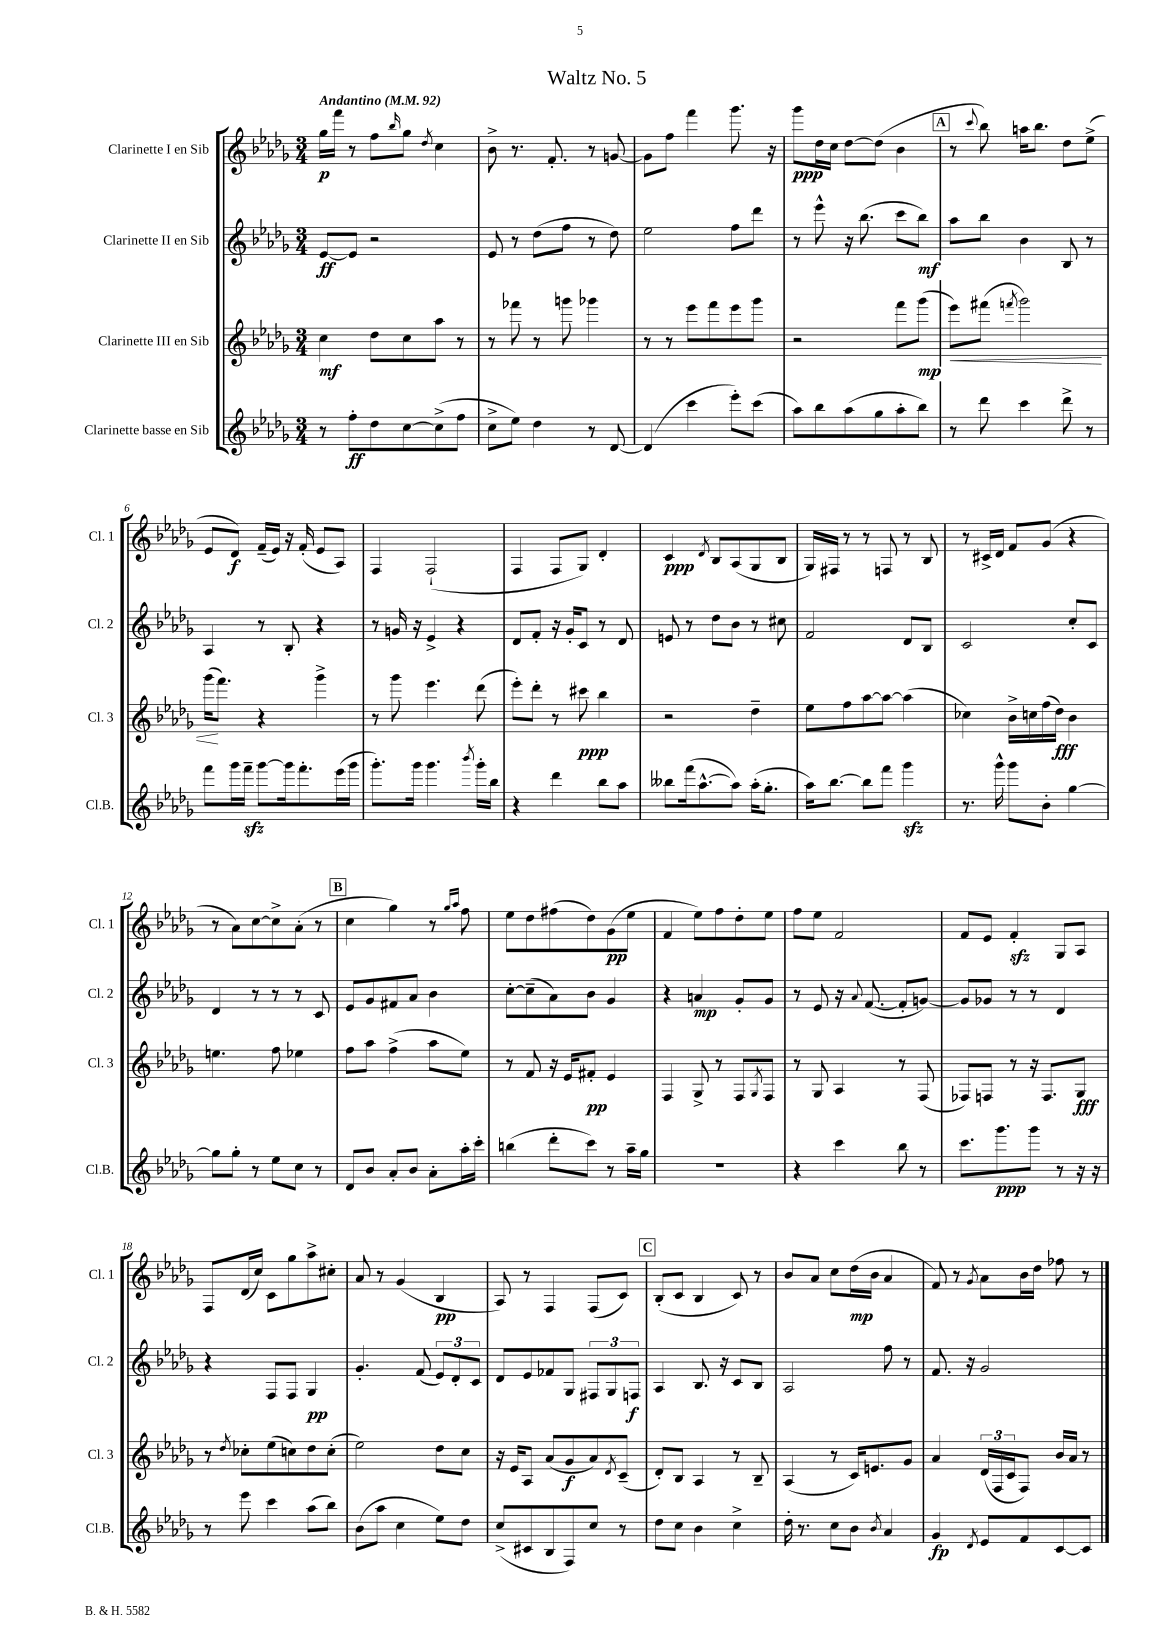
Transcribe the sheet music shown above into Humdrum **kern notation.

**kern	**kern	**kern	**kern
*staff4	*staff3	*staff2	*staff1
*clefG2	*clefG2	*clefG2	*clefG2
*k[b-e-a-d-g-]	*k[b-e-a-d-g-]	*k[b-e-a-d-g-]	*k[b-e-a-d-g-]
*M3/4	*M3/4	*M3/4	*M3/4
*MM92	*MM92	*MM92	*MM92
8r	4cc\	[8e-/L	16gg-\LL
.	.	.	16fff\JJ
8ff'\L	.	8e-/]J	8r
8dd-\	8dd-\L	2r	8ff\L
.	.	.	16qqbb-/
[8cc\	8cc\	.	8gg-\J
.	.	.	8qdd-/
(8cc^\]	8aa-\J	.	4cc\
8ff\J	8r	.	.
=	=	=	=
8cc^\L	8r	8e-/	8b-^\
8ee-\J)	8fff-\	8r	8.r
4dd-\	8r	(8dd-\L	.
.	.	.	8.f'/
.	8ggg\	8ff\J	.
8r	4ggg-\	8r	8r
[8d-/	.	8dd-\)	[8g/
=	=	=	=
(4d-/]	8r	2ee-\	8g\]L
.	8r	.	8ff\J
4ccc\	8eee-\L	.	4fff\
.	8fff\	.	.
8eee-'\L)	8eee-\	8ff\L	8.ggg-\
(8ccc\J	8ggg-\J	8ddd-\J	.
.	.	.	16r
=	=	=	=
8aa-\L)	2r	8r	8ggg-\L
8bb-\	.	8eee-^^\	16dd-\L
.	.	.	16cc\JJ
(8aa-\	.	16r	[8dd-\L
.	.	(8.bb-\	.
8gg-\	.	.	(8dd-\]J
8aa-'\	8fff\L	8ccc\L	4b-\
8bb-\J)	(8ggg-\J	8bb-\J)	.
=	=	=	=
8r	8eee-\L)	8aa-\L	8r
.	.	.	8qqccc/
8ddd-\	(8fff#\J	8bb-\J	8bb-\)
.	8qfff/	.	.
4ccc\	2ggg-\)	4b-\	16aa\LK
.	.	.	8.bb-\J
8ddd-^\	.	8B-/	8dd-\L
8r	.	8r	(8ee-^\J
=	=	=	=
8fff\L	(16ggg-\LK	4A-/	8e-/L
.	8.fff\J)	.	.
16ggg-\L	.	.	8d-/J)
16fff~\JJ	.	.	.
[8ggg-\L	4r	8r	(16f~/LL
.	.	.	16e-/JJ)
16ggg-\]k	.	8B-'/	16r
8.fff'\	.	.	(16f'/
.	4ggg-^\	4r	8e-/L
(16eee-\L	.	.	8A-/J)
16ggg-\JJ	.	.	.
=	=	=	=
8.ggg-'\L)	8r	8r	4F/
.	8ggg-\	16g/	.
16ggg-\Jk	.	16r	.
4.ggg-\	4.eee-\	4e-^/	(2F`/
.	.	4r	.
8qbbb-/	.	.	.
16ggg-'\LL	(8ddd-\	.	.
16bb-\JJ	.	.	.
=	=	=	=
4r	8eee-'\L)	8d-/L	4F/
.	8ddd-'\J	8f'/J	.
4ddd-\	8r	16r	8F/L
.	.	16g-'/LK	.
.	8ccc#\	8c/J	8G-/J)
8bb-\L	4bb-\	8r	4d-'/
8aa-\J	.	8d-/	.
=	=	=	=
8bb--\L	2r	8e/	4c/
(16fff\k	.	8r	.
[8.aa-^^\	.	.	.
.	.	.	8qd-/
.	.	8dd-\L	8B-/L
8aa-\]J)	.	8b-\J	(8A-/
(16aa-'\LK	4dd-~\	8r	8G-/
8.gg-'\J	.	.	.
.	.	8cc#\	8B-/J
=	=	=	=
16aa-\LK)	8ee-\L	2f/	16G-/LL)
[8.bb-\J	.	.	16F#/JJ
.	8ff\	.	8r
8bb-\]L	[8aa-\	.	8r
8fff\J	8aa-\_J	.	8F/
4ggg-\	(4aa-\]	8d-/L	8r
.	.	8B-/J	8B-/
=	=	=	=
8.r	4cc-\)	2c/	8r
.	.	.	16c#^/LL
16ggg-^^\	.	.	16d-/JJ
8ggg-\L	16b-^\LL	.	8f/L
.	16cc\	.	.
8b-'\J	(16ff\	.	(8g-/J
.	16dd-\JJ)	.	.
[4gg-\	4b-\	8cc'/L	4r
.	.	8c/J	.
=	=	=	=
8gg-\]L	4.ee\	4d-/	8r
8gg-'\J	.	.	8a-\L)
8r	.	8r	[8cc\
8ee-\L	8ff\	8r	8cc^\]
8cc\J	4ee-\	8r	(8a-'\J
8r	.	8c/	8r
=	=	=	=
8d-/L	8ff\L	8e-/L	4cc\
8b-/J	8aa-\J	8g-/	.
8a-'/L	(4ff^\	8f#/	4gg-\)
8b-/J	.	8a-/J	.
8a-'\L	8aa-\L	4b-\	8r
.	.	.	16qqgg-/LL
.	.	.	16qqaa-/JJ
16aa-'\L	8ee-\J)	.	8ff\
16ccc'\JJ	.	.	.
=	=	=	=
(4bb\	8r	[8cc'\L	8ee-\L
.	8f/	(8cc~\]	8dd-\
8ddd-'\L	16r	8a-\)	(8ff#\
.	16e-/LK	.	.
8ccc\J)	8f#'/J	8b-\J	8dd-\)
8r	4e-/	4g-/	(8g-\
16aa-~\LL	.	.	8ee-\J
16gg-\JJ	.	.	.
=	=	=	=
2.r	4F/	4r	4f/
.	8G-^/	4a/	8ee-\L)
.	8r	.	8ff\
.	8F/L	8g-'/L	8dd-'\
.	8qG-/	.	.
.	8F/J	8g-/J	8ee-\J
=	=	=	=
4r	8r	8r	8ff\L
.	8G-/	8e-/	8ee-\J
4ccc\	4A-/	16r	2f/
.	.	8qqa-/	.
.	.	([8.f/	.
8bb-\	8r	8f'/]L	.
8r	(8F/	[8g/J)	.
=	=	=	=
8.ccc\L	8F-/L)	8g/]L	8f/L
.	8F/J	8g-/J	8e-/J
8.ggg-\	.	.	.
.	8r	8r	4f'/
8ggg-\J	16r	8r	.
.	8.F/L	.	.
8r	.	4d-/	8G-/L
16r	8G-/J	.	8A-/J
16r	.	.	.
=	=	=	=
8r	8r	4r	8F/L
.	8qdd-/	.	.
8eee-\	8cc-'\L	.	(16d-/L
.	.	.	16cc/JJ)
4ccc\	(8ee-\	8F/L	8c\L
.	8cc\)	8F/J	8gg-\
(8aa-\L	8dd-\	4G-/	8aa-^\
8bb-\J)	(8cc'\J	.	8cc#'\J
=	=	=	=
(8b-\L	2ee-\)	4.g-'/	8a-/
8aa-\J	.	.	8r
4cc\	.	.	(4g-/
.	.	(8f/	.
8ee-\L)	8dd-\L	12e-/L)	4B-/
.	.	12d-'/	.
8dd-\J	8cc\J	.	.
.	.	12c/J	.
=	=	=	=
(8cc^/L	16r	8d-/L	8A-/)
.	16e-/LK	.	.
8c#/	8A-/J	8e-/	8r
8B-/	(8a-/L	8f-/	4F/
8F/)	8g-/	8G-/J	.
8cc/J	8a-/)	12F#/L	(8F/L
.	.	12G-/	.
.	8qd-/	.	.
8r	(8c~/J	.	8c/J)
.	.	12F/J	.
=	=	=	=
8dd-\L	8d-'/L)	4A-/	(8B-'/L
8cc\J	8B-/J	.	8c/J
4b-\	4A-/	8.B-/	4B-/
.	.	16r	.
4cc^\	8r	8c/L	8c/)
.	8B-~/	8B-/J	8r
=	=	=	=
16dd-'\	(4A-/	2A-/	8b-/L
8.r	.	.	.
.	.	.	8a-/J
8cc\L	8r	.	8cc\L
8b-\J	16c/LK)	.	(16dd-\L
.	8.e/	.	16b-\JJ
8qb-/	.	.	.
4a-/	.	8ff\	4a-/
.	8g-/J	8r	.
=	=	=	=
4g-/	4a-/	8.f/	8f/)
.	.	.	8r
.	.	16r	.
8qd-/	.	.	8qg-/
8e-/L	(24d-/LL	2g-/	8a-\L
.	24F/	.	.
.	24c/J	.	.
8f/	8F/J)	.	16b-\L
.	.	.	16dd-\JJ
[8c/	16b-/LL	.	8ff-\
.	16a-/JJ	.	.
8c/]J	8r	.	8r
==	==	==	==
*-	*-	*-	*-
